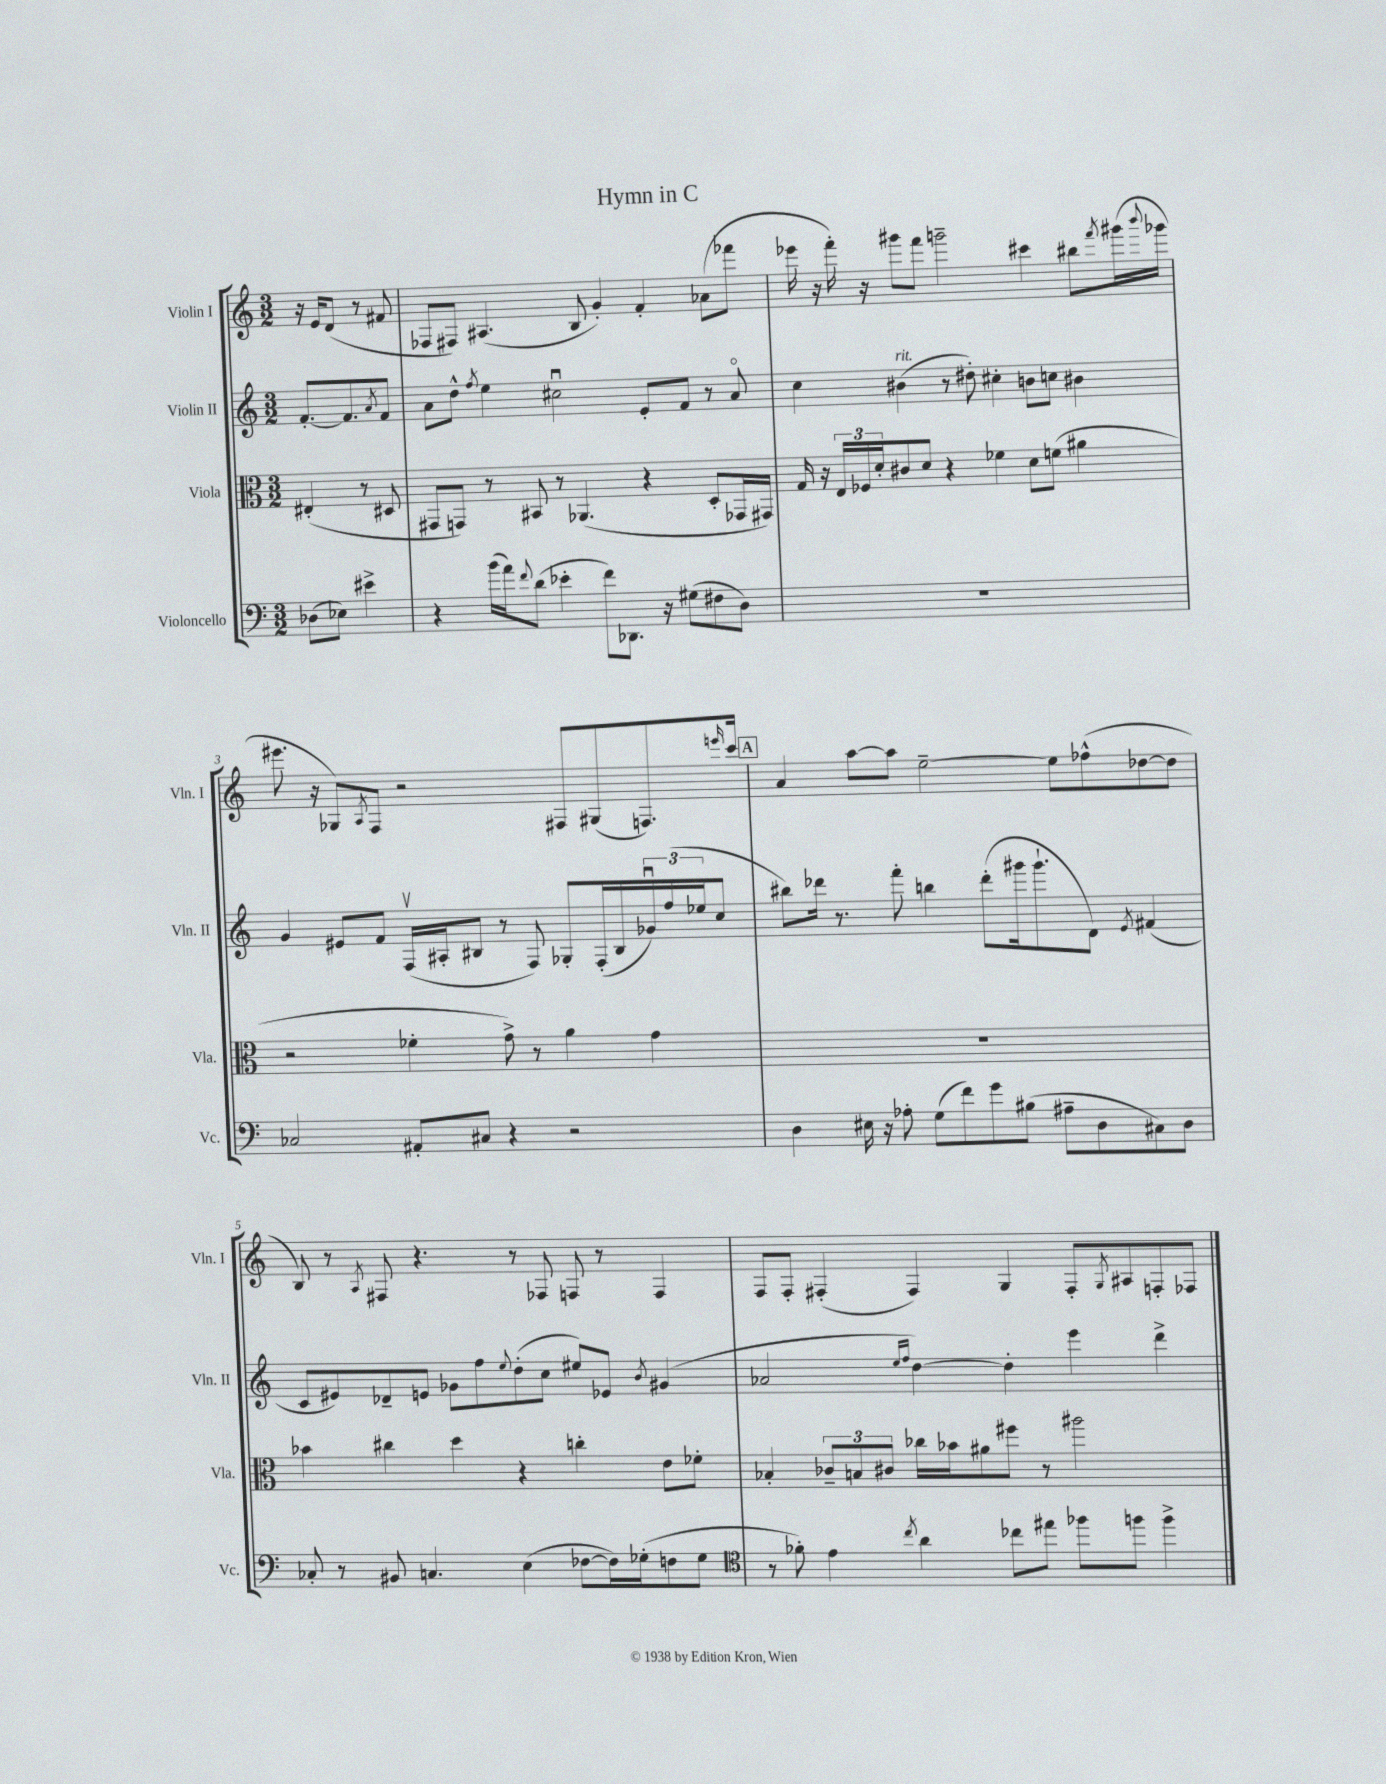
\header { title = "Hymn in C" }
<<
\new StaffGroup <<
\new Staff = "s0" \with { instrumentName = "Violin I" shortInstrumentName = "Vln. I" } {
    \clef treble \key c \major \numericTimeSignature \time 3/2 \partial 2
    r16 e'16 d'8( r8 fis'8 |
    fes8 fis8) ais4.( b8 g'4-.) f'4-. aes'8( fes'''8 |
    ees'''16 r16 f'''16-.) r16 gis'''8 f'''8 g'''2-- cis'''4 bis''8 \acciaccatura { f'''8 } gis'''16( \appoggiatura { b'''8 } ges'''16 |
    eis'''8. r16 ges8) \acciaccatura { a8 } f8 r2 fis8 gis8( f8.) \grace { e'''16 } c'''16 |
    \mark \markup { \box "A" } a'4 a''8~ a''8 e''2~-- e''8 fes''8-^( des''8~ des''8 |
    b8) r8 \acciaccatura { a8 } fis8 r4. r8 fes8 f8 r8 f4 |
    f8 f8-. fis4-.( fis4) g4 fis8-. \acciaccatura { g8 } ais8 f8-. fes8 \bar "|." |
}
\new Staff = "s1" \with { instrumentName = "Violin II" shortInstrumentName = "Vln. II" } {
    \clef treble \key c \major \numericTimeSignature \time 3/2 \partial 2
    f'8.~-. f'8. \acciaccatura { a'8 } f'8 |
    a'8 d''8-^ \acciaccatura { f''8 } e''4 cis''2\downbow e'8-. f'8 r8 a'8\flageolet |
    c''4 bis'4^\markup { \italic "rit." }( r8 dis''8-.) cis''4-. b'8 c''8 bis'4 |
    g'4 eis'8 f'8 f16\upbow( ais16-. bis8 r8 f8) ges8-. f16-.( bis16 \tuplet 3/2 { ges'16\downbow) f''16( ees''16 } c''8 |
    \mark \markup { \box "A" } bis''8) des'''16 r8. f'''8-. b''4 des'''8-.( gis'''16 gis'''8.-! d'8) \acciaccatura { e'8 } fis'4( |
    c'8 eis'8) des'8-- e'8 ges'8 f''8 \appoggiatura { e''8 } d''8-.( c''8 eis''8) ees'8 \acciaccatura { b'8 } gis'4( |
    aes'2 \grace { e''16 f''16 } d''4~) d''4-. e'''4 d'''4-> \bar "|." |
}
\new Staff = "s2" \with { instrumentName = "Viola" shortInstrumentName = "Vla." } {
    \clef alto \key c \major \numericTimeSignature \time 3/2 \partial 2
    eis4-.( r8 dis8 |
    gis,8 g,8) r8 bis,8 r8 aes,4.( r4 d8-. ges,16 gis,16) |
    g16 r16 \tuplet 3/2 { e16 fes16 d'16-. } cis'8 d'8 r4 fes'4 d'8 f'8( ais'4 |
    r2 fes'4-. g'8->) r8 a'4 g'4 |
    \mark \markup { \box "A" } R1. |
    bes'4 cis''4 d''4 r4 c''4-. e'8 fes'8-. |
    bes4-. \tuplet 3/2 { ces'8-- b8 cis'8 } ces''16 bes'16 ais'8 fis''8 r8 ais''2 \bar "|." |
}
\new Staff = "s3" \with { instrumentName = "Violoncello" shortInstrumentName = "Vc." } {
    \clef bass \key c \major \numericTimeSignature \time 3/2 \partial 2
    des8( ees8) eis'4-> |
    r4 b'16( a'16) \appoggiatura { f'8 } d'8( ees'4-. f'8) des,8. r16 gis8( fis8 d8) |
    R1. |
    ces2 ais,8-. cis8 r4 r2 |
    \mark \markup { \box "A" } d4 eis16 r16 aes8-. g8( f'8) g'8 bis8( ais8-- d8 cis8) d8 |
    ces8-. r8 bis,8 c4. e4( fes8~ fes16) ges16-.( f8 ges8 |
    \clef tenor r8 fes'8-.) e'4 \acciaccatura { c''8 } a'4 ces''8 eis''8 fes''8 f''8 f''4-> \bar "|." |
}
>>
>>
